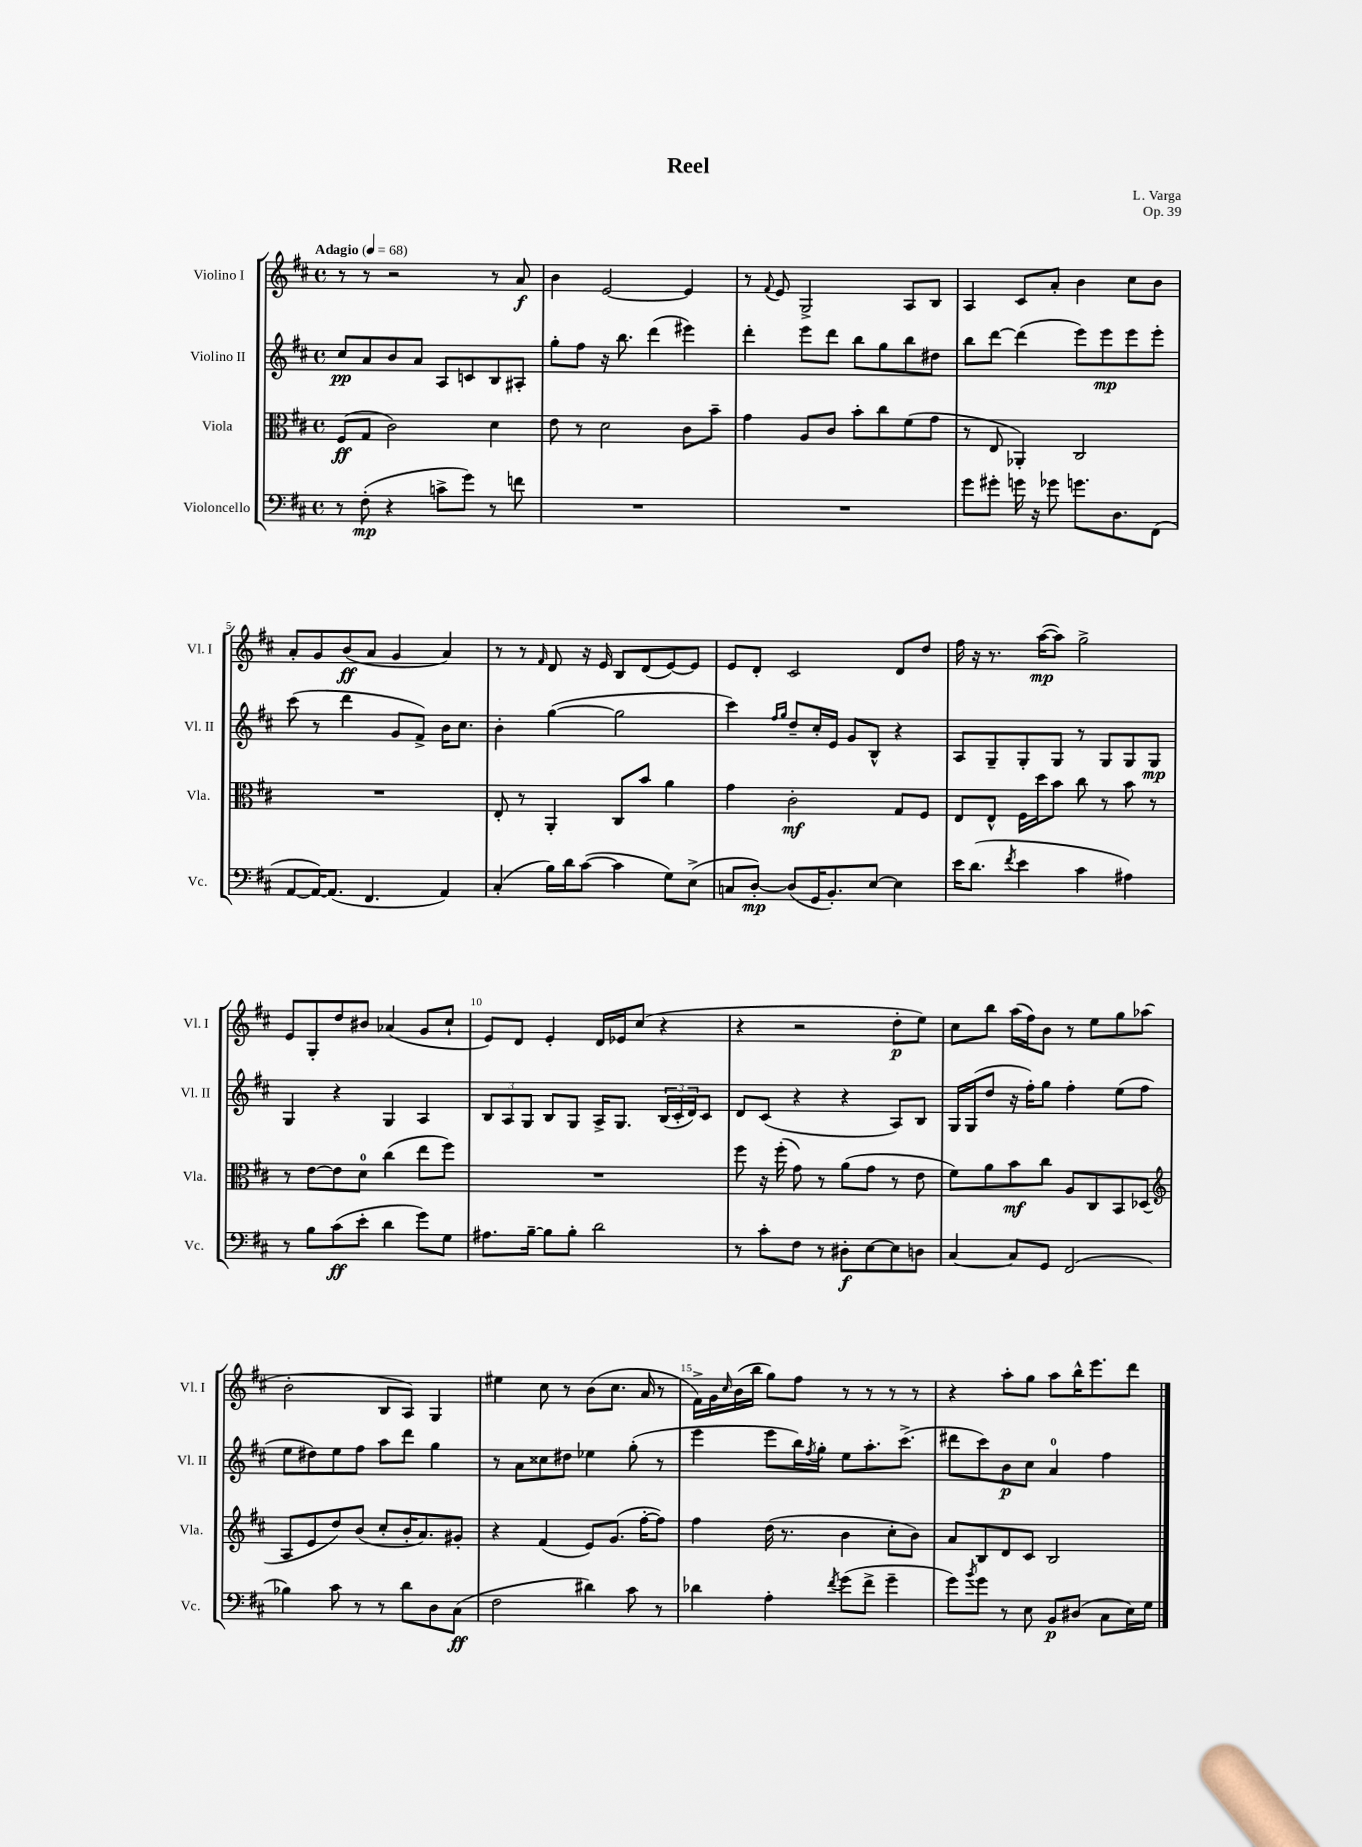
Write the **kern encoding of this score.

**kern	**dynam	**kern	**dynam	**kern	**dynam	**kern	**dynam
*part4	*part4	*part3	*part3	*part2	*part2	*part1	*part1
*staff4	*staff4	*staff3	*staff3	*staff2	*staff2	*staff1	*staff1
*I"Violoncello	*	*I"Viola	*	*I"Violino II	*	*I"Violino I	*
*I'Vc.	*	*I'Vla.	*	*I'Vl. II	*	*I'Vl. I	*
*clefF4	*	*clefC3	*	*clefG2	*	*clefG2	*
*k[f#c#]	*	*k[f#c#]	*	*k[f#c#]	*	*k[f#c#]	*
*M4/4	*	*M4/4	*	*M4/4	*	*M4/4	*
*met(c)	*	*met(c)	*	*met(c)	*	*met(c)	*
*MM68	*	*MM68	*	*MM68	*	*MM68	*
=1	=1	=1	=1	=1	=1	=1	=1
!	!	!	!	!	!	!LO:TX:a:B:t=Adagio	!
8r	.	(8F#/L	ff	8cc#/L	pp	8r	.
(8F#'\	mp	8G/J	.	8a/	.	8r	.
4r	.	2c#\)	.	8b/	.	2r	.
.	.	.	.	8a/J	.	.	.
8cn^\L	.	.	.	8A/L	.	.	.
8g\J)	.	.	.	8cn/	.	.	.
8r	.	4d\	.	8B/	.	8r	.
8fn\	.	.	.	8A#X'/J	.	8a/	f
=2	=2	=2	=2	=2	=2	=2	=2
1r	.	8e\	.	8gg'\L	.	4b\	.
.	.	8r	.	8ff#\J	.	.	.
.	.	2d\	.	16r	.	[2e/	.
.	.	.	.	8.bb\	.	.	.
.	.	.	.	(4ddd\	.	.	.
.	.	8c#\L	.	4eee#X\)	.	4e/]	.
.	.	8b~\J	.	.	.	.	.
=3	=3	=3	=3	=3	=3	=3	=3
1r	.	4g\	.	4ddd'\	.	8r	.
.	.	.	.	.	.	8qqf#/	.
.	.	.	.	.	.	8e/	.
.	.	8A/L	.	8eee\L	.	2G^/	.
.	.	8c#/J	.	8ddd\J	.	.	.
.	.	8b'\L	.	8bb\L	.	.	.
.	.	8cc#\	.	8gg\	.	.	.
.	.	(8f#\	.	8bb\	.	8A/L	.
.	.	8g\J	.	8dd#X\J	.	8B/J	.
=4	=4	=4	=4	=4	=4	=4	=4
8g\L	.	8r	.	8bb\L	.	4A/	.
8g#X'\J	.	8E/	.	[8ddd\J	.	.	.
16gn\	.	4AA-X'/)	.	(4ddd\]	.	8c#/L	.
16r	.	.	.	.	.	.	.
8g-X\	.	.	.	.	.	8a'/J	.
8.gn\L	.	2C#/	.	8eee\L)	.	4b\	.
.	.	.	.	8eee\	mp	.	.
8.D\	.	.	.	.	.	.	.
.	.	.	.	8eee\	.	8cc#\L	.
(8FF#\J	.	.	.	8eee'\J	.	8b\J	.
!!LO:LB:g=z
=5	=5	=5	=5	=5	=5	=5	=5
[8AA/L	.	1r	.	(8ccc#\	.	8a'/L	.
16AA/K_)	.	.	.	8r	.	8g/	.
(8.AA/J]	.	.	.	.	.	.	.
.	.	.	.	4ddd\	.	(8b/	ff
4.FF#/	.	.	.	.	.	8a/J	.
.	.	.	.	8g/L	.	4g/	.
.	.	.	.	8f#^/J)	.	.	.
4AA/)	.	.	.	16b\KL	.	4a/)	.
.	.	.	.	8.cc#\J	.	.	.
=6	=6	=6	=6	=6	=6	=6	=6
(4C#'/	.	8E'/	.	4b'\	.	8r	.
.	.	8r	.	.	.	8r	.
.	.	.	.	.	.	16qqf#/	.
16B\LL)	.	4AA'/	.	([4gg\	.	8d/	.
16d\J	.	.	.	.	.	.	.
([8c#\J	.	.	.	.	.	16r	.
.	.	.	.	.	.	16e/	.
4c#\]	.	8C#/L	.	2gg\]	.	8B/L	.
.	.	8b/J	.	.	.	(8d/	.
8G\L)	.	4a\	.	.	.	[8e/)	.
(8E^\J	.	.	.	.	.	8e/J]	.
=7	=7	=7	=7	=7	=7	=7	=7
8Cn/L	.	4g\	.	4ccc#\)	.	8e/L	.
[8D'/J)	mp	.	.	.	.	8d'/J	.
.	.	.	.	16qqff#/LL	.	.	.
.	.	.	.	16qqgg/JJ	.	.	.
(8D/L]	.	2c#'\	mf	8dd~/L	.	2c#/	.
16GG/K	.	.	.	16cc#'/L	.	.	.
8.BB'/)	.	.	.	16e/JJ	.	.	.
.	.	.	.	8g/L	.	.	.
[8E/J	.	.	.	8B^^/J	.	.	.
4E\]	.	8G/L	.	4r	.	8d/L	.
.	.	8F#/J	.	.	.	8dd/J	.
=8	=8	=8	=8	=8	=8	=8	=8
16e\KL	.	8E/L	.	8A/L	.	16ff#\	.
(8.d\J	.	.	.	.	.	16r	.
.	.	8E^^/J	.	8G~/	.	8.r	.
8qf#/	.	.	.	.	.	.	.
4e\	.	16F#\LL	.	8G'/	.	.	.
.	.	16dd\J	.	.	.	([16aa\KL	mp
.	.	8b\J	.	8G/J	.	8aa\J])	.
4c#\	.	8cc#\	.	8r	.	2gg^\	.
.	.	8r	.	8G/L	.	.	.
4A#X\)	.	8b\	.	8G/	.	.	.
.	.	8r	.	8G/J	mp	.	.
!!LO:LB:g=z
=9	=9	=9	=9	=9	=9	=9	=9
8r	.	8r	.	4G/	.	8e/L	.
8B\L	.	[8e\L	.	.	.	8G'/	.
(8c#\	ff	8e\]	.	4r	.	8dd/	.
8e'\J	.	8d\J	.	.	.	8b#X/J	.
4d\	.	(4cc#\	.	4G/	.	(4a-X/	.
8g\L)	.	8ee\L	.	4A/	.	8g/L	.
8G\J	.	8ff#\J)	.	.	.	8cc#`/J	.
=10	=10	=10	=10	=10	=10	=10	=10
8.A#X\L	.	1r	.	12B/L	.	8e/L)	.
.	.	.	.	12A/	.	.	.
.	.	.	.	.	.	8d/J	.
.	.	.	.	12G/J	.	.	.
[16B~\Jk	.	.	.	.	.	.	.
8B\L]	.	.	.	8B/L	.	4e'/	.
8B'\J	.	.	.	8G/J	.	.	.
2d\	.	.	.	16A^/KL	.	16d/LL	.
.	.	.	.	8.G/J	.	16e-X/J	.
.	.	.	.	.	.	(8cc#/J	.
.	.	.	.	(24B/LL	.	4r	.
.	.	.	.	24c#'/	.	.	.
.	.	.	.	24d/J)	.	.	.
.	.	.	.	8c#/J	.	.	.
=11	=11	=11	=11	=11	=11	=11	=11
8r	.	8ff#\	.	8d/L	.	4r	.
8c#'\L	.	16r	.	(8c#/J	.	.	.
.	.	(16ff#'\	.	.	.	.	.
8F#\J	.	8g\)	.	4r	.	2r	.
8r	.	8r	.	.	.	.	.
8D#X'\L	f	(8a\L	.	4r	.	.	.
[8E\	.	8g\J	.	.	.	.	.
8E\]	.	8r	.	8A/L)	.	8dd'\L	p
8Dn\J	.	8e\	.	8B/J	.	8ee\J)	.
=12	=12	=12	=12	=12	=12	=12	=12
[4C#/	.	8f#\L)	.	16G/LL	.	8cc#\L	.
.	.	.	.	(16G/J	.	.	.
.	.	8a\	.	8dd/J	.	8bb\J	.
8C#/L]	.	8b\	mf	16r	.	(16aa\LL	.
.	.	.	.	16ff#'\KL)	.	16ff#\J)	.
8GG/J	.	8cc#\J	.	8gg\J	.	8b\J	.
(2FF#/	.	8A/L	.	4ff#'\	.	8r	.
.	.	8C#/	.	.	.	8ee\L	.
.	.	8BB/	.	(8ee\L	.	8gg\	.
.	.	(8D-X/J	.	8ff#\J	.	(8aa-X\J	.
!!LO:LB:g=z
=13	=13	=13	=13	=13	=13	=13	=13
*	*	*clefG2	*	*	*	*	*
4B-X\)	.	8A/L	.	8ee\L	.	2b'\	.
.	.	8e/	.	8dd#X\)	.	.	.
8c#\	.	8dd/)	.	8ee\	.	.	.
8r	.	(8b/J	.	8ff#\J	.	.	.
8r	.	8cc#'/L	.	8aa\L	.	8B/L	.
8d\L	.	16b'/K	.	8ddd\J	.	8A/J)	.
.	.	8.a/)	.	.	.	.	.
8D\	.	.	.	4gg\	.	4G/	.
(8C#\J	ff	8g#X'/J	.	.	.	.	.
=14	=14	=14	=14	=14	=14	=14	=14
2F#\	.	4r	.	8r	.	4ee#X\	.
.	.	.	.	8a\L	.	.	.
.	.	(4f#/	.	8cc##X\	.	8cc#\	.
.	.	.	.	8dd#X\J	.	8r	.
4d#X\)	.	8e/L)	.	4ee-X\	.	(8b\L	.
.	.	(8.g/J	.	.	.	8.cc#\J	.
8c#\	.	.	.	(8gg'\	.	.	.
.	.	[16ff#'\KL	.	.	.	16a/	.
8r	.	8ff#\J])	.	8r	.	8r	.
=15	=15	=15	=15	=15	=15	=15	=15
4d-X\	.	4ff#\	.	4eee\	.	16f#^\LL)	.
.	.	.	.	.	.	16g\	.
.	.	.	.	.	.	16qqcc#/	.
.	.	.	.	.	.	(16b\	.
.	.	.	.	.	.	16bb\JJ	.
4A'\	.	(16dd\	.	8eee\L	.	8gg\L)	.
.	.	8.r	.	.	.	.	.
.	.	.	.	16bb\L)	.	8ff#\J	.
.	.	.	.	8qff#/	.	.	.
.	.	.	.	16gg'\JJ	.	.	.
8qf#/	.	.	.	.	.	.	.
(8g\L	.	4b\	.	8ee\L	.	8r	.
8f#^\J	.	.	.	8.aa'\	.	8r	.
4g~\	.	8cc#'\L	.	.	.	8r	.
.	.	.	.	(8.ccc#^\J	.	.	.
.	.	8b\J)	.	.	.	8r	.
=16	=16	=16	=16	=16	=16	=16	=16
8g\L)	.	8a/L	.	8ddd#X\L	.	4r	.
8qb/	.	.	.	.	.	.	.
8g\J	.	8B/	.	8ccc#\)	.	.	.
8r	.	8d/	.	8b\	p	8aa'\L	.
8E\	.	8c#/J	.	8cc#\J	.	8gg\J	.
8BB/L	p	2B/	.	4a/	.	8aa\L	.
(8D#X/J	.	.	.	.	.	16bb^^\K	.
.	.	.	.	.	.	8.eee\	.
8C#\L	.	.	.	4ff#\	.	.	.
16E\L)	.	.	.	.	.	8ddd\J	.
16G\JJ	.	.	.	.	.	.	.
==	==	==	==	==	==	==	==
*-	*-	*-	*-	*-	*-	*-	*-
